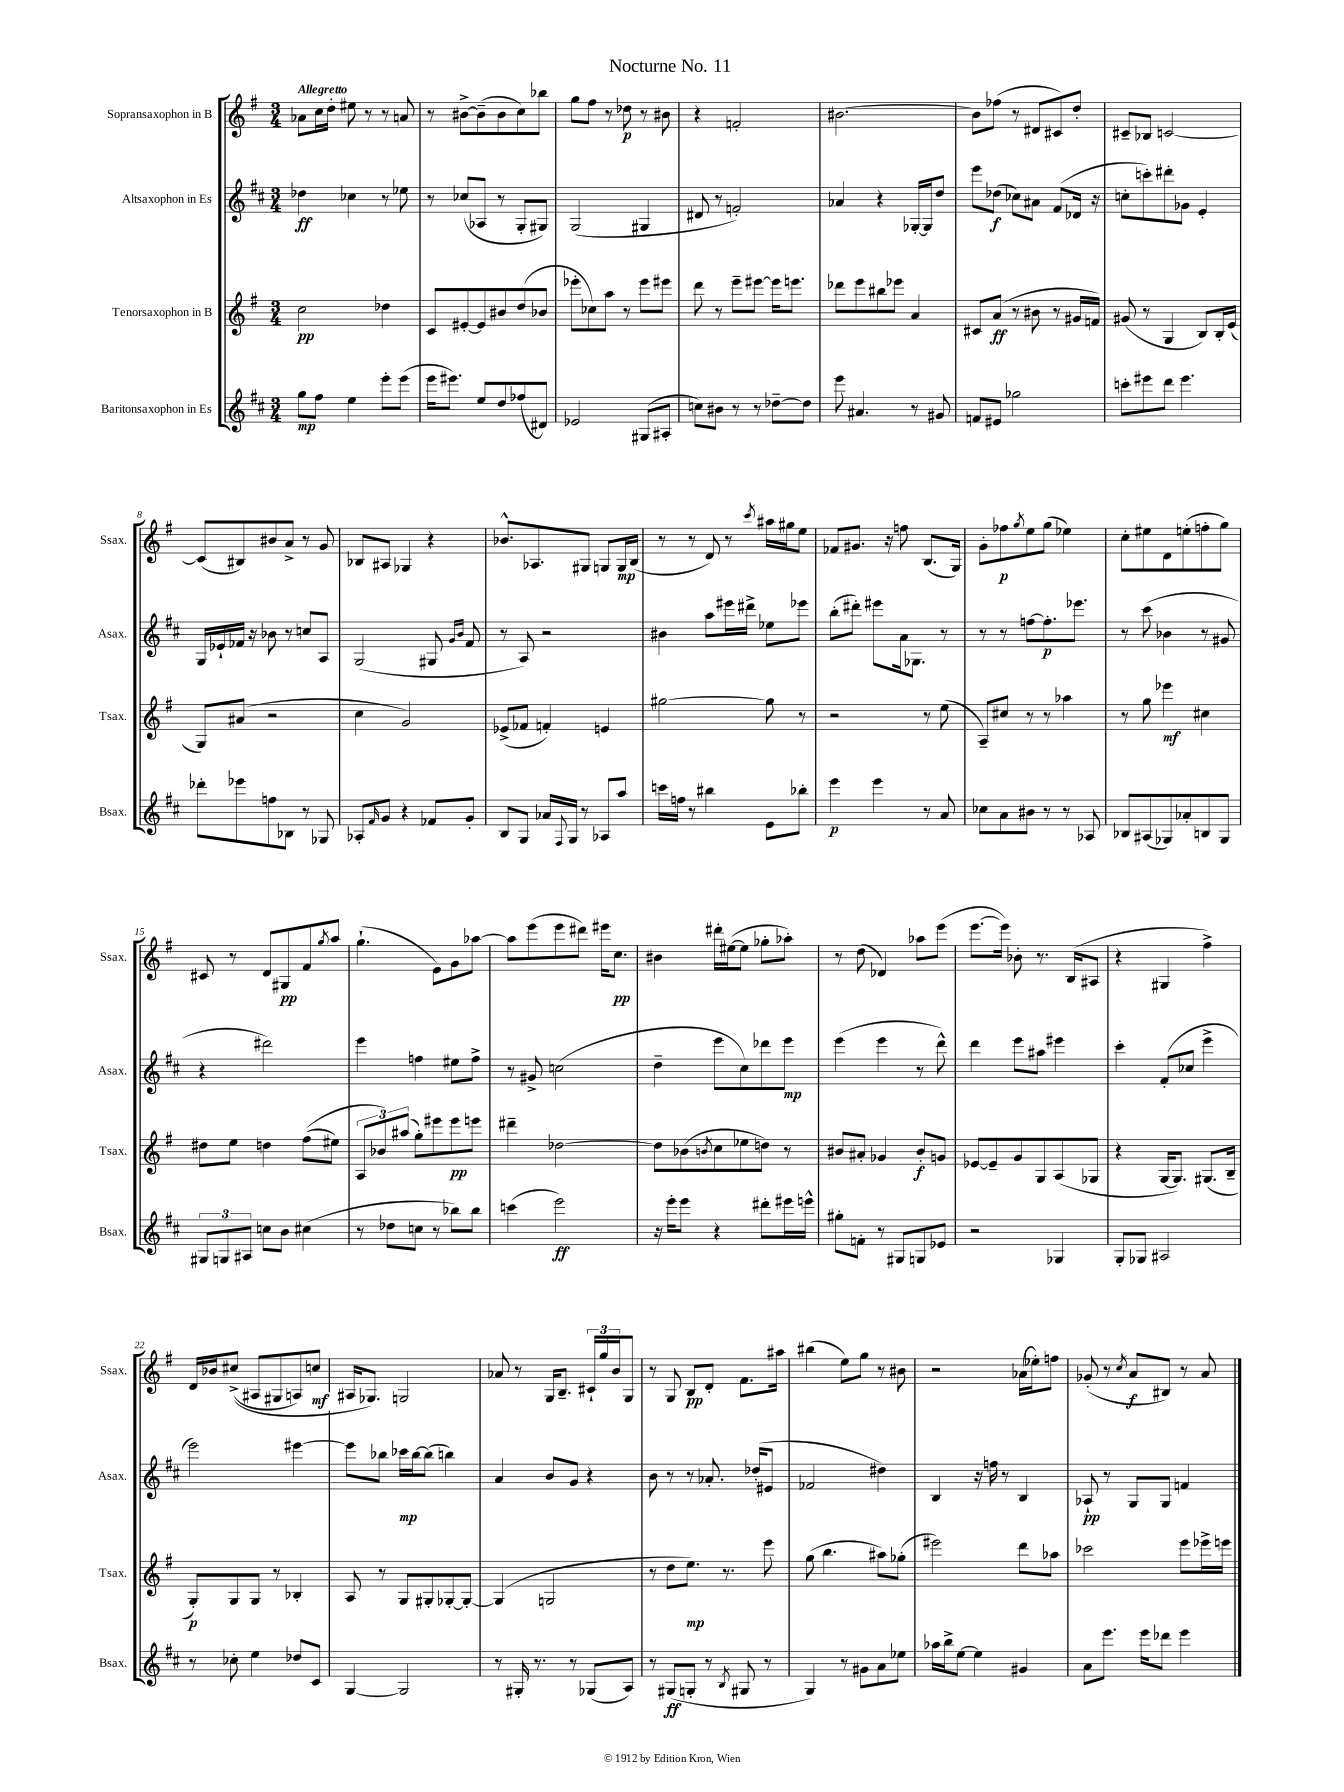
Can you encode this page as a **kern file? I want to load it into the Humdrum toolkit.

**kern	**dynam	**kern	**dynam	**kern	**dynam	**kern	**dynam
*part4	*part4	*part3	*part3	*part2	*part2	*part1	*part1
*staff4	*staff4	*staff3	*staff3	*staff2	*staff2	*staff1	*staff1
*I"Baritonsaxophon in Es	*	*I"Tenorsaxophon in B	*	*I"Altsaxophon in Es	*	*I"Sopransaxophon in B	*
*I'Bsax.	*	*I'Tsax.	*	*I'Asax.	*	*I'Ssax.	*
*clefG2	*	*clefG2	*	*clefG2	*	*clefG2	*
*k[f#c#]	*	*k[f#]	*	*k[f#c#]	*	*k[f#]	*
*M3/4	*	*M3/4	*	*M3/4	*	*M3/4	*
=1	=1	=1	=1	=1	=1	=1	=1
!	!	!	!	!	!	!LO:TX:a:B:t=Allegretto	!
8gg\L	mp	2cc\	pp	4dd-X\	ff	8a-X\L	.
8ff#\J	.	.	.	.	.	16cc\L	.
.	.	.	.	.	.	16dd'\JJ	.
4ee\	.	.	.	4cc-X\	.	8ee#X\	.
.	.	.	.	.	.	8r	.
8eee'\L	.	4dd-X\	.	8r	.	8r	.
(8eee\J	.	.	.	8ee-X\	.	8an/	.
=2	=2	=2	=2	=2	=2	=2	=2
16eee\KL	.	8c/L	.	8r	.	8r	.
8.eee#X\J)	.	.	.	.	.	.	.
.	.	[8e#X'/	.	(8cc-X/L	.	[8b#X^\L	.
8ee/L	.	8e#/]	.	8A-X/J	.	(8b#~\]	.
8dd/	.	8b#X/	.	8r	.	8b#\	.
(8ff-X/	.	(8dd/	.	8G'/L	.	8cc\)	.
8d#X/J)	.	8b-X/J	.	8G#X/J)	.	8bb-X\J	.
=3	=3	=3	=3	=3	=3	=3	=3
2e-X/	.	8eee-X'\L	.	(2G/	.	8gg\L	.
.	.	8cc-X\)	.	.	.	8ff#\J	.
.	.	8aa\J	.	.	.	8r	.
.	.	8r	.	.	.	8dd-X\	p
(8G#X/L	.	8eee-\L	.	4G#X/	.	8r	.
8A#X'/J	.	8eee#X\J	.	.	.	8b#X\	.
=4	=4	=4	=4	=4	=4	=4	=4
8ccn\L)	.	8ddd\	.	8d#X/	.	4r	.
8b#X\J	.	8r	.	8r	.	.	.
8r	.	8eee~\L	.	2fn'/)	.	2fn'/	.
8r	.	[8eee#X\J	.	.	.	.	.
[8dd-X~\L	.	16eee#\KL]	.	.	.	.	.
.	.	8.eeen\J	.	.	.	.	.
8dd-\J]	.	.	.	.	.	.	.
=5	=5	=5	=5	=5	=5	=5	=5
8eee\	.	8ddd-X\L	.	4a-X/	.	[2.b#X\	.
4.a#X/	.	8eee\	.	.	.	.	.
.	.	8bb#X\	.	4r	.	.	.
.	.	8eee-X\J	.	.	.	.	.
8r	.	4a/	.	[16G-X'/LL	.	.	.
.	.	.	.	16G-/J]	.	.	.
8g#X/	.	.	.	8dd/J	.	.	.
=6	=6	=6	=6	=6	=6	=6	=6
8fn/L	.	8c#X/L	.	8eee\L	.	8b#\L]	.
8e#X/J	.	(8a/J	ff	(8dd-X\J	f	(8ff-X\J	.
2gg-X\	.	8r	.	8cc-X\L)	.	8r	.
.	.	8b#X\	.	8a#X\J	.	8d#X/L	.
.	.	8r	.	(8f#/L	.	8c#X/)	.
.	.	16g#X/LL	.	16d-X/Jk	.	8dd'/J	.
.	.	16fn/JJ)	.	16r	.	.	.
=7	=7	=7	=7	=7	=7	=7	=7
8cccn'\L	.	(8g#X/	.	8ccn'\L	.	8c#X~/L	.
8eee#X\	.	8r	.	8cccn'\)	.	8B-X/J	.
8ddd\J	.	4G/	.	8ddd#X'\	.	[2cn/	.
4.eee#\	.	.	.	8g-X\J	.	.	.
.	.	8B/L)	.	4e'/	.	.	.
.	.	16B'/L	.	.	.	.	.
.	.	(16e/JJ	.	.	.	.	.
!!LO:LB:g=z
=8	=8	=8	=8	=8	=8	=8	=8
8ddd-X'\L	.	8G/L)	.	16G/LL	.	(8c/L]	.
.	.	.	.	16e-X`/	.	.	.
8eee-X\	.	(8a#X/J	.	16f-X/JJ	.	8B#X/)	.
.	.	.	.	16r	.	.	.
8ffn\	.	2r	.	8b-X\	.	8b#X/	.
8B-X\J	.	.	.	8r	.	8a^/J	.
8r	.	.	.	8ccn/L	.	8r	.
8G-X/	.	.	.	8A/J	.	8g/	.
=9	=9	=9	=9	=9	=9	=9	=9
8A-X'/L	.	4cc\	.	(2G/	.	8B-X/L	.
16qqf#/	.	.	.	.	.	.	.
8g/J	.	.	.	.	.	8A#X/J	.
4r	.	2g/)	.	.	.	4G-X/	.
8f-X/L	.	.	.	8G#X/	.	4r	.
.	.	.	.	16qqg/LL	.	.	.
.	.	.	.	16qqb/JJ	.	.	.
8g'/J	.	.	.	8f#/	.	.	.
=10	=10	=10	=10	=10	=10	=10	=10
8B/L	.	(8e-X^/L	.	8r	.	8.b-X^^/L	.
8G/J	.	8f-X/J	.	8A/)	.	.	.
.	.	.	.	.	.	8.A-X/	.
16a-X/LL	.	4fn'/)	.	2r	.	.	.
8qqF#/	.	.	.	.	.	.	.
16G/JJ	.	.	.	.	.	.	.
8r	.	.	.	.	.	8G#X/J	.
8A-X/L	.	4en/	.	.	.	8Gn/L	.
8aa/J	.	.	.	.	.	16G/L	mp
.	.	.	.	.	.	(16B/JJ	.
=11	=11	=11	=11	=11	=11	=11	=11
16cccn\LL	.	[2gg#X\	.	4b#X\	.	8r	.
16ffn\JJ	.	.	.	.	.	.	.
8r	.	.	.	.	.	8r	.
4bb#X\	.	.	.	8aa\L	.	8d/)	.
.	.	.	.	16eee#X\L	.	8r	.
.	.	.	.	16ddd#X^\JJ	.	.	.
.	.	.	.	.	.	8qccc/	.
8e\L	.	8gg#\]	.	8ee-X\L	.	16aa#X\LL	.
.	.	.	.	.	.	16gg#X\J	.
8bb-X'\J	.	8r	.	8eee-X\J	.	8ee\J	.
=12	=12	=12	=12	=12	=12	=12	=12
4eee\	p	2r	.	(8bb'\L	.	8f-X/L	.
.	.	.	.	8ddd#X'\J)	.	8.g#X/J	.
4eee\	.	.	.	8eee#X\L	.	.	.
.	.	.	.	.	.	16r	.
.	.	.	.	16a\k	.	8ffn\	.
.	.	.	.	8.G-X\J	.	.	.
8r	.	8r	.	.	.	(8.B/L	.
8a/	.	(8ee\	.	8r	.	.	.
.	.	.	.	.	.	16G/Jk)	.
=13	=13	=13	=13	=13	=13	=13	=13
8cc-X\L	.	8A~/L)	.	8r	.	8g'\L	.
8a\	.	8cc#X/J	.	8r	.	8ff-X\	p
.	.	.	.	.	.	8qgg/	.
8b#X\J	.	8r	.	[8ffn\L	.	8ee\	.
8r	.	8r	.	8.ff'\]	p	(8gg\J	.
8r	.	4aa-X\	.	.	.	4ee-X\)	.
.	.	.	.	8.eee-X\J	.	.	.
8A-X/	.	.	.	.	.	.	.
=14	=14	=14	=14	=14	=14	=14	=14
8B-X/L	.	8r	.	8r	.	8cc'\L	.
(8A#X/	.	8gg\	.	(8ccc#\	.	8ee#X\	.
8G-X/)	.	4eee-X\	mf	4b-X\	.	8d\	.
8a-X'/	.	.	.	.	.	(8een'\	.
8Bn/	.	4cc#X\	.	8r	.	8ffn'\	.
8G-/J	.	.	.	8g#X/	.	8gg\J)	.
!!LO:LB:g=z
=15	=15	=15	=15	=15	=15	=15	=15
12G#X/L	.	8dd#X\L	.	4r	.	8c#X/	.
12Gn/	.	.	.	.	.	.	.
.	.	8ee\J	.	.	.	8r	.
12A#X/J	.	.	.	.	.	.	.
8ccn\L	.	4ddn\	.	2ddd#X\)	.	8d/L	.
8b\J	.	.	.	.	.	8G#X/	pp
(4cc#X\	.	((8ff#\L	.	.	.	8f#/	.
.	.	.	.	.	.	8qgg/	.
.	.	8ee#X\J)	.	.	.	8aa/J	.
=16	=16	=16	=16	=16	=16	=16	=16
8r	.	12A/L	.	4eee\	.	(4.gg`\	.
.	.	12b-X/)	.	.	.	.	.
8dd-X\L	.	.	.	.	.	.	.
.	.	(12aa#X/J	.	.	.	.	.
8ccn\J	.	8gg'\L)	.	4ffn\	.	.	.
8r	.	8eee#X\	.	.	.	8e\L)	.
8bb-X\L)	.	8eee#\	pp	8ee#X\L	.	8g\	.
8bb-\J	.	8eeen\J	.	8ff^\J	.	[8aa-X\J	.
=17	=17	=17	=17	=17	=17	=17	=17
(4cccn\	.	4ddd#X~\	.	8r	.	8aa-\L]	.
.	.	.	.	8g#X^/	.	(8eee\	.
2eee\)	ff	[2dd-X\	.	(2ccn\	.	8eee\	.
.	.	.	.	.	.	8ddd#X\J)	.
.	.	.	.	.	.	16eee#X\KL	.
.	.	.	.	.	.	8.cc\J	pp
=18	=18	=18	=18	=18	=18	=18	=18
16r	.	8dd-\L]	.	4dd~\	.	4b#X\	.
16eee'\KL	.	.	.	.	.	.	.
8eee\J	.	(8b-X\	.	.	.	.	.
.	.	8qbn/	.	.	.	.	.
4r	.	8cc\	.	8eee\L	.	16ddd#X'\LL	.
.	.	.	.	.	.	([16ee#X\J	.
.	.	8ee-X\	.	8cc#\)	.	8ee#\J]	.
8ddd#X'\L	.	8ddn\J)	.	8ddd-X\	.	8gg-X'\L	.
16eee#X\L	.	8r	.	8eee\J	mp	8aa-X'\J)	.
16eeen^^\JJ	.	.	.	.	.	.	.
=19	=19	=19	=19	=19	=19	=19	=19
8gg#X'\L	.	8b#X/L	.	(4eee\	.	8r	.
8fn'\J	.	8a#X'/J	.	.	.	(8dd\	.
8r	.	4g-X/	.	4eee\	.	4d-X/)	.
8G#X/L	.	.	.	.	.	.	.
8Gn/	.	8b#'/L	f	8r	.	8aa-X\L	.
8e-X/J	.	8gn/J	.	8ddd^^\)	.	(8eee\J	.
=20	=20	=20	=20	=20	=20	=20	=20
2r	.	[8e-X/L	.	4ddd\	.	[8.eee\L	.
.	.	8e-~/]	.	.	.	.	.
.	.	.	.	.	.	16eee\Jk])	.
.	.	8g/	.	8eee\L	.	8b-X'\	.
.	.	8G/	.	8aa#X\J	.	8.r	.
4G-X/	.	(8A/	.	4eee#X\	.	.	.
.	.	.	.	.	.	(16B/KL	.
.	.	8G-X/J	.	.	.	8A#X/J	.
=21	=21	=21	=21	=21	=21	=21	=21
8G'/L	.	4r	.	4ccc#'\	.	4r	.
8G-X/J	.	.	.	.	.	.	.
2A#X/	.	[16G/KL	.	(8f#'/L	.	4G#X/	.
.	.	8.G/J])	.	.	.	.	.
.	.	.	.	8cc-X/J	.	.	.
.	.	(8.G#X/L	.	4eee^\	.	4ff#^\)	.
.	.	16B~/Jk	.	.	.	.	.
!!LO:LB:g=z
=22	=22	=22	=22	=22	=22	=22	=22
8r	.	8G'/L)	p	2eee\)	.	16d/LL	.
.	.	.	.	.	.	16b-X/J	.
8cc-X'\	.	8G/	.	.	.	((8cc#X^/J	.
4ee\	.	8G/J	.	.	.	8A#X/L	.
.	.	8r	.	.	.	8G#X/	.
8dd-X/L	.	4B-X'/	.	[4eee#X\	.	8An/)	.
8c#/J	.	.	.	.	.	8ccn/J	mf
=23	=23	=23	=23	=23	=23	=23	=23
[4G/	.	8A/	.	8eee#\L]	.	16A#X/KL	.
.	.	.	.	.	.	8.G-X/J)	.
.	.	8r	.	8bb-X\J	.	.	.
2G/]	.	8G/L	.	16ccc-X\LL	mp	2Gn/	.
.	.	.	.	[16bb-\J	.	.	.
.	.	8G#X'/	.	(8bb-\J]	.	.	.
.	.	[8G-X'/	.	4bbn\)	.	.	.
.	.	8G-'/J_	.	.	.	.	.
=24	=24	=24	=24	=24	=24	=24	=24
8r	.	(4G-/]	.	4a/	.	8a-X/	.
16G#X'/	.	.	.	.	.	8r	.
8.r	.	.	.	.	.	.	.
.	.	2Gn/	.	8b/L	.	16G/KL	.
.	.	.	.	.	.	8.B~/J	.
8r	.	.	.	8g/J	.	.	.
(8G-X/L	.	.	.	4r	.	24c#X`/LL	.
.	.	.	.	.	.	24gg/	.
.	.	.	.	.	.	24b/J	.
8A/J)	.	.	.	.	.	8G/J	.
=25	=25	=25	=25	=25	=25	=25	=25
8r	.	8r	.	8b\	.	8r	.
(8G#X/L	ff	8dd\L	.	8r	.	8G/	.
8Gn'/J	.	8.ee\J)	mp	8r	.	8B/L	pp
8r	.	.	.	8.a-X'/	.	8d'/J	.
.	.	8.r	.	.	.	.	.
8qB/	.	.	.	.	.	.	.
8G#X/	.	.	.	.	.	8.f#\L	.
.	.	.	.	(16dd-X'/KL	.	.	.
8r	.	8eee\	.	8e#X/J	.	.	.
.	.	.	.	.	.	16aa#X\Jk	.
=26	=26	=26	=26	=26	=26	=26	=26
4G/)	.	(8gg\	.	2f-X/	.	(4bb#X\	.
.	.	4.bb\	.	.	.	.	.
8r	.	.	.	.	.	8ee\L)	.
8g#X\L	.	.	.	.	.	8gg\J	.
8a\	.	8aa#X\L)	.	4dd#X\)	.	8r	.
8ee-X\J	.	(8gg-X'\J	.	.	.	8b#X\	.
=27	=27	=27	=27	=27	=27	=27	=27
16aa-X\LL	.	2eee#X\)	.	4B/	.	2r	.
16bb^\J	.	.	.	.	.	.	.
[8ee\J	.	.	.	.	.	.	.
4ee\]	.	.	.	16r	.	.	.
.	.	.	.	16ffn\	.	.	.
.	.	.	.	8r	.	.	.
4g#X/	.	8ddd\L	.	4B/	.	(16a-X\LL	.
.	.	.	.	.	.	16ee-X'\J)	.
.	.	8aa-X\J	.	.	.	8ffn\J	.
=28	=28	=28	=28	=28	=28	=28	=28
8a\L	.	2ccc-X\	.	8A-X`/	pp	(8g-X'/	.
8.eee\J	.	.	.	8r	.	8r	.
.	.	.	.	.	.	8qcc/	.
.	.	.	.	8G/L	.	8a/L	f
16eee\KL	.	.	.	.	.	.	.
8ddd-X\J	.	.	.	8G/J	.	8B#X/J)	.
4eee\	.	8eee\L	.	4fn/	.	8r	.
.	.	16eee-X^\L	.	.	.	8a/	.
.	.	16eeen\JJ	.	.	.	.	.
==	==	==	==	==	==	==	==
*-	*-	*-	*-	*-	*-	*-	*-
